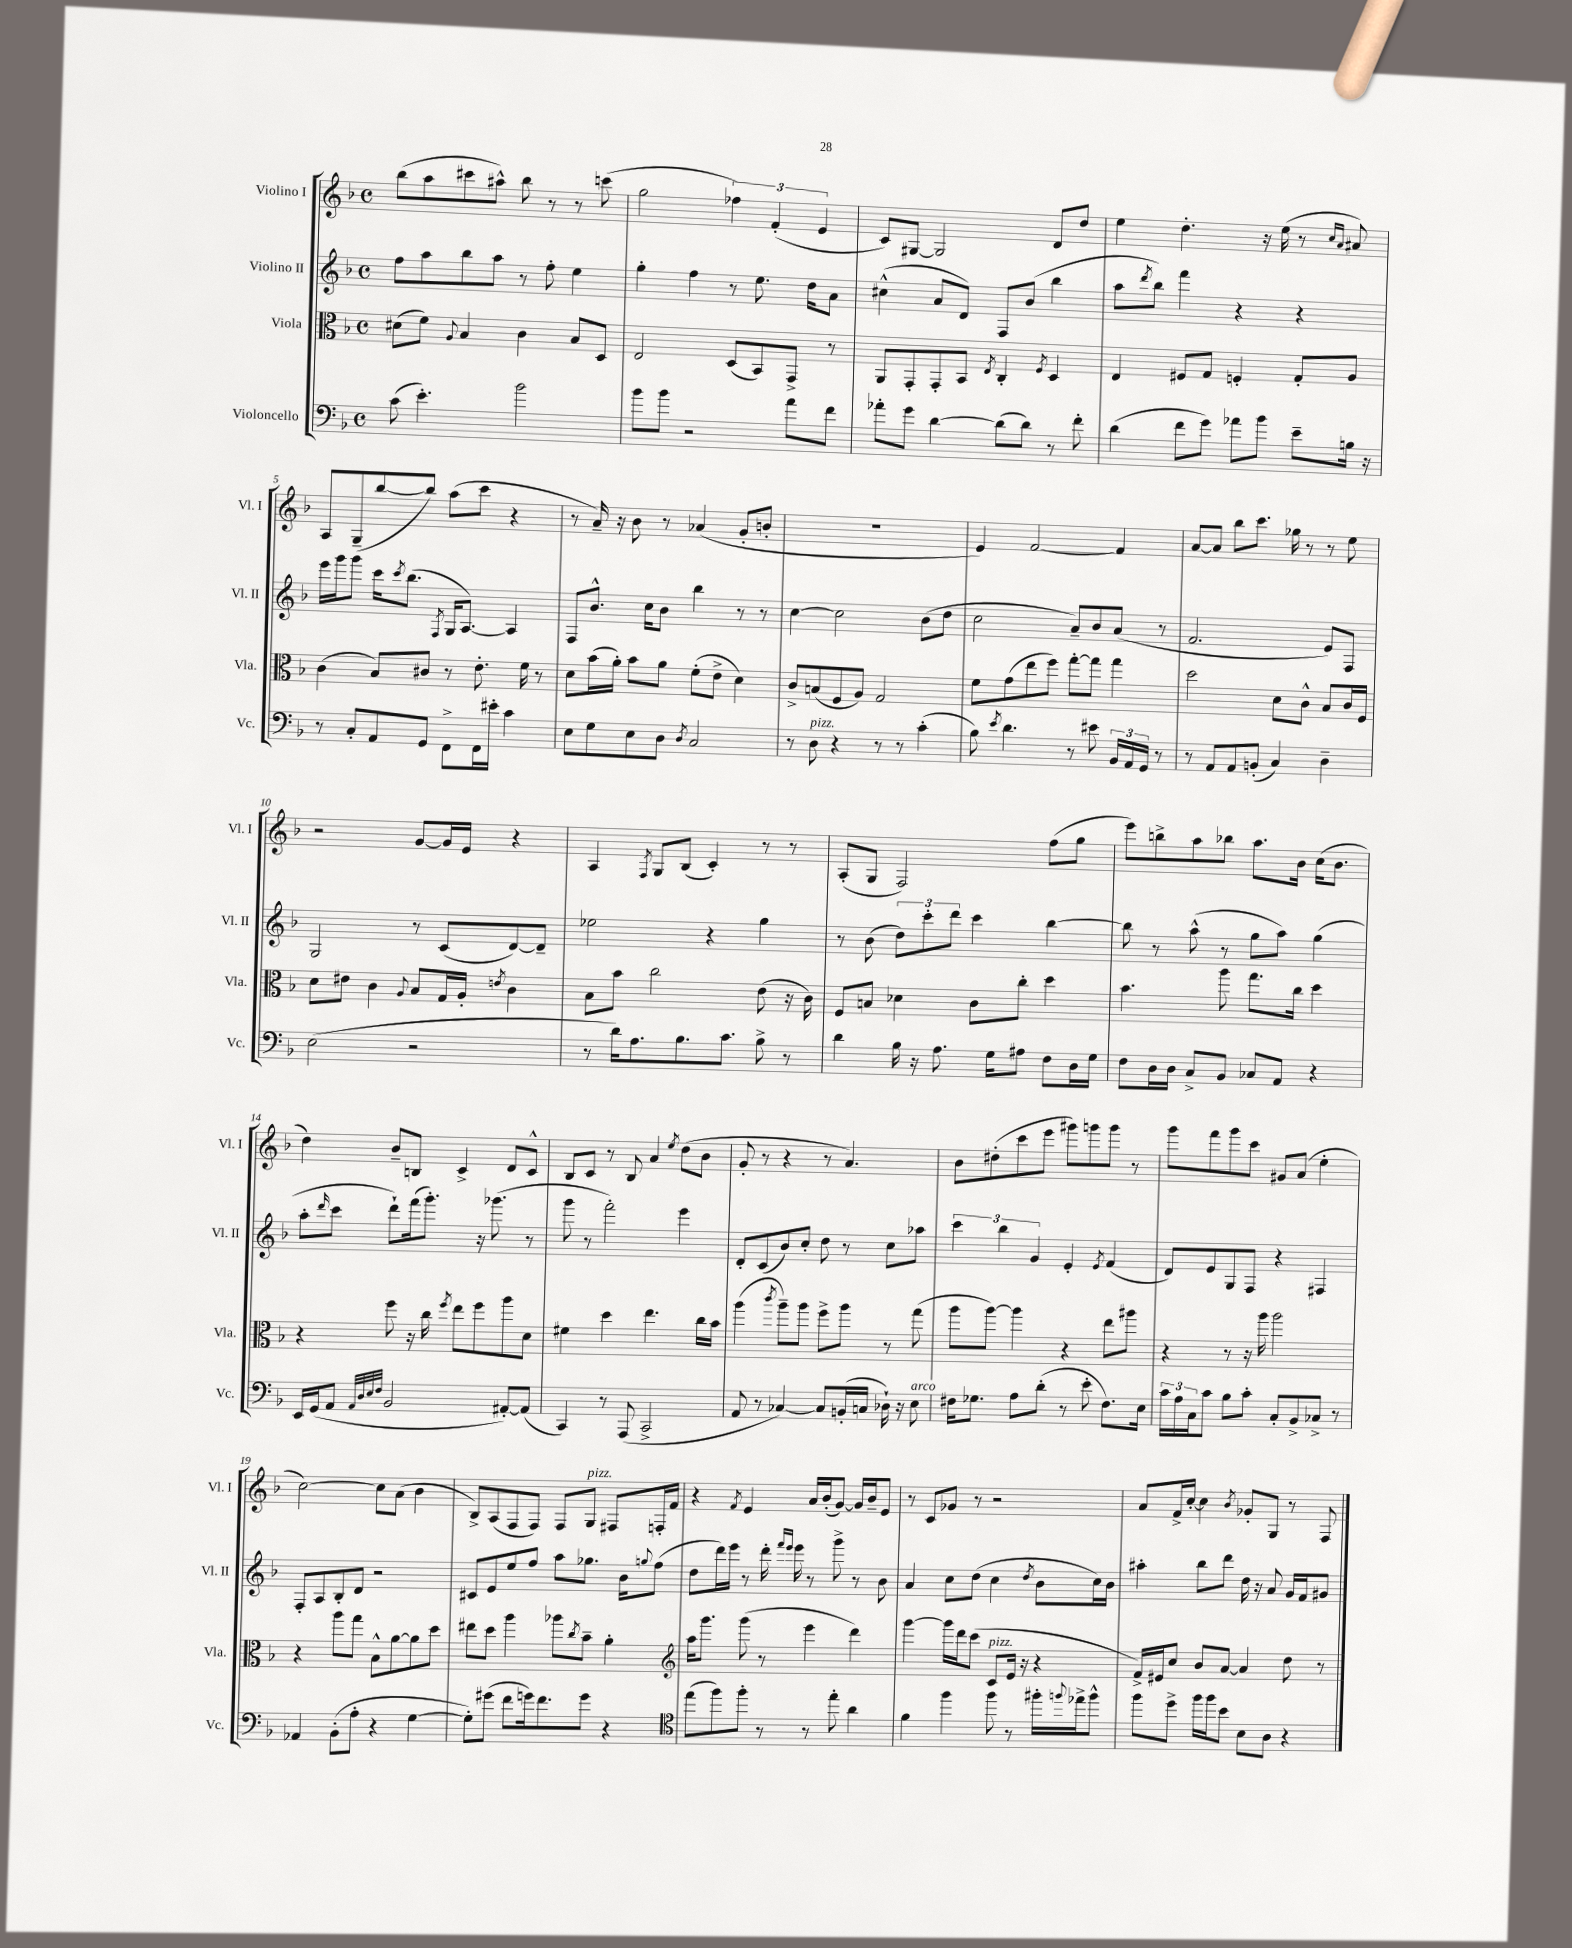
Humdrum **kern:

**kern	**kern	**kern	**kern
*staff4	*staff3	*staff2	*staff1
*clefF4	*clefC3	*clefG2	*clefG2
*k[b-]	*k[b-]	*k[b-]	*k[b-]
*M4/4	*M4/4	*M4/4	*M4/4
*met(c)	*met(c)	*met(c)	*met(c)
(8c\	(8d#\L	8ff\L	(8bb-\L
4.e'\)	8f\J)	8aa\	8aa\
.	8qqA/	.	.
.	4B-/	8bb-\	8ccc#\
.	.	8aa\J	8aa#^^\J)
2b-\	4c\	8r	8bb-\
.	.	8ff'\	8r
.	8B-/L	4ee\	8r
.	8D/J	.	(8ccc\
=	=	=	=
8b-\L	2E/	4gg'\	2gg\
8b-\J	.	.	.
2r	.	4ff\	.
.	(8D/L	8r	6ff-\)
.	8BB-/)	8.ee\	.
.	.	.	(6f'/
8a\L	8GG^/J	.	.
.	.	16dd\LK	.
.	.	.	6e/
8f\J	8r	8a\J	.
=	=	=	=
8a-'\L	8AA/L	(4cc#^^\	8c/L)
8g\J	8GG'/	.	[8G#/J
[4d\	8GG'/	8a/L	2G#/]
.	8BB-/J	8d/J)	.
.	8qE/	.	.
(8d\]L	4C'/	8F/L	.
8d\J)	.	(8b-/J	.
.	8qF/	.	.
8r	4D/	4bb-\	8d/L
8f'\	.	.	8dd/J
=	=	=	=
(4d\	4E/	8aa\L	4ee\
.	.	8qddd/	.
.	.	8bb-\J)	.
8f\L	8F#/L	4fff\	4.dd'\
8g\J)	8G/J	.	.
8a-\L	4F'/	4r	.
8b-\J	.	.	16r
.	.	.	(16ee\
8e~\L	8G'/L	4r	8r
.	.	.	16qqcc/LL
.	.	.	16qqa/JJ
16B\Jk	8A/J	.	8a#/)
16r	.	.	.
=	=	=	=
8r	(4c\	16eee\LL	8A/L
.	.	16ggg\J	.
8C'/L	.	8ggg\J	(8G~/
8AA/	8B-/L)	16ccc\LK	[8bb-/
.	.	8qccc/	.
.	.	(8.bb-\J	.
8GG/J	8c#/J	.	8bb-/]J)
.	.	8qF/	.
8FF^\L	8r	16G/LK	(8aa\L
.	.	[8.A/J)	.
16FF\L	8.e'\	.	8ccc\J
16e#'\JJ	.	.	.
4c\	.	4A/]	4r
.	16f\	.	.
.	8r	.	.
=	=	=	=
8E\L	8d\L	8F/L	8r
8G\	(16b-\L	8.b-^^/J	16a~/)
.	16a'\JJ)	.	16r
8E\	8b-\L	.	8b-\
.	.	16cc\LK	.
8D\J	8a\J	8b-\J	8r
8qD/	.	.	.
2C/	(8f'\L	4bb-\	(4a-/
.	8e^\J	.	.
.	4d\)	8r	8g'/L
.	.	8r	8b'/J
=	=	=	=
8r	8c^/L	[4cc\	1r
8D\	(8B/	.	.
4r	8F/	2cc\]	.
.	8A/J)	.	.
8r	2G/	.	.
8r	.	.	.
(4c'\	.	(8b-\L	.
.	.	8dd\J	.
=	=	=	=
8B-\)	8f\L	2cc\	4e/)
8qe/	.	.	.
4.d\	(8g\	.	.
.	8ee\	.	[2f/
.	8ff\J)	.	.
8r	[8gg'\L	8a~/L)	.
8e#\	8gg\]J	8b-/	.
24BB-/LL	4gg\	(8a/J	4f/]
24AA/	.	.	.
24GG/JJ	.	.	.
8r	.	8r	.
=	=	=	=
8r	2dd\	2.f/	[8a/L
8AA/L	.	.	8a/]J
8AA/	.	.	8bb-\L
(8BB'/J	.	.	8.ccc\J
4C/)	8d\L	.	.
.	.	.	16gg-\
.	8c^^\J	.	8r
4D~\	8B-/L	8e/L)	8r
.	16c/L	8F/J	8ee\
.	16F/JJ	.	.
=	=	=	=
(2E\	8d\L	2G/	2r
.	8e#\J	.	.
.	4c\	.	.
.	8qqA/	.	.
2r	8B-/L	8r	[8g/L
.	16G/L	(8c/L	16g/]L
.	16A'/JJ	.	16e/JJ
.	8qe/	.	.
.	4c\	[8d/)	4r
.	.	8d~/]J	.
=	=	=	=
8r	8B-\L	2ee-\	4A/
16d\LK)	8b-\J	.	.
8.A\	.	.	.
.	.	.	8qF/
.	2cc\	.	8G/L
8.B-\	.	.	(8B-/J
.	.	4r	4c'/)
8.c\J	.	.	.
8B-^\	(8e\	4gg\	8r
8r	16r	.	8r
.	16c\)	.	.
=	=	=	=
4d\	8F/L	8r	(8A'/L
.	8B/J	(8b-\	8G/J
16B-\	4d-\	12dd\L)	2F/)
16r	.	.	.
.	.	12ccc'\	.
8.A\	.	.	.
.	.	12ddd\J	.
.	8c\L	4ccc\	.
16G\LK	.	.	.
8A#\J	8cc'\J	.	.
8F\L	4dd\	[4bb-\	(8ff\L
16D\L	.	.	8gg\J
16G\JJ	.	.	.
=	=	=	=
8F\L	4.b-\	8bb-\]	8eee\L)
16D\L	.	8r	8bb^\
16D\JJ	.	.	.
8C^/L	.	(8aa^^\	8aa\
8BB-/J	8aa\	8r	8bb-\J
8C-/L	8.gg\L	8gg\L	8.aa\L
8AA/J	.	8aa\J)	.
.	16cc\Jk	.	16b-\Jk
4r	4dd\	(4gg\	(16cc\LK
.	.	.	8.b-\J
=	=	=	=
16EE/LL	4r	8aa'\L	4dd\)
(16GG/J	.	.	.
.	.	16qqddd/	.
8AA/J	.	8ccc\J	.
32qqAA/LLL	.	.	.
32qqD/	.	.	.
32qqE/	.	.	.
32qqF/JJJ	.	.	.
2BB-/	8ff\	8ddd`\L)	8b-~/L
.	16r	(16fff\k	8B/J
.	16cc\	8.ggg'\J)	.
.	8qff/	.	.
.	8ee\L	.	4c^/
.	8ff\	16r	.
.	.	(8.ggg-\	.
[8AA#'/L)	8aa\	.	8d/L
(8AA#/]J	8d\J	8r	8c^^/J
=	=	=	=
4CC/)	4f#\	8ggg\	8B-/L
.	.	8r	8c/J
8r	4dd\	2fff'\)	8r
(8AAA/	.	.	8B-/
2CC^/	4.ee\	.	4a/
.	.	.	8qee/
.	.	4eee\	(8dd\L
.	16cc\LL	.	8b-\J
.	16b-\JJ	.	.
=	=	=	=
8AA/	(4aa\	8d'/L	8g'/
8r	.	(8c/	8r
.	8qccc/	.	.
[4C-/)	8aa~\L)	8b-/)	4r
.	8aa\J	8cc'/J	.
8C-/]L	8ff^\L	8dd\	8r
(16BB'/L	8aa\J	8r	4.a/)
16C/JJ	.	.	.
16D-`\)	8r	8cc\L	.
16r	.	.	.
8E\	(8gg\	8aa-\J	.
=	=	=	=
16F#\LK	8aa\L	6ccc\	8b-\L
8.G-\J	.	.	.
.	[8aa\J)	.	(8dd#'\
.	.	6bb-\	.
8A\L	4aa\]	.	8ccc\
.	.	6g/	.
(8d'\J	.	.	8eee\J
8r	4r	4e'/	8ggg#\L)
8e'\	.	.	8ggg\
.	.	8qe/	.
8.F#\L)	8ee\L	(4f/	8ggg\J
.	8aa#\J	.	8r
16E\Jk	.	.	.
=	=	=	=
24c\LL	4r	8d/L)	8ggg\L
24A\	.	.	.
24C\J	.	.	.
8c\J	.	8e/	8fff\
8B-\L	8r	8G/	8ggg\
8c'\J	16r	8F/J	8ccc\J
.	16aa\	.	.
8C'/L	2aa\	4r	8g#/L
8BB-^/	.	.	(8a/J
8C-^/J	.	4F#/	4ee'\
8r	.	.	.
=	=	=	=
4AA-/	4r	8F'/L	[2cc\)
.	.	8A/	.
(8BB-'\L	8aa\L	8B-'/	.
8A'\J	8gg\J	8d/J	.
4r	8B-^^\L	2r	8cc\]L
.	[8a\	.	(8a\J
[4G\	8a\]	.	4b-\
.	8dd\J	.	.
=	=	=	=
8G'\]L)	8ee#\L	8c#/L	8B-^/L)
(8g#\J	8dd\J	8e/	(8A/
8f\L	4aa\	8ee/	8F/
16g\k)	.	8ff/J	8F/J)
8.f\	.	.	.
.	8aa-\L	8aa\L	8F/L
.	8qcc/	.	.
8g\J	8b-~\J	8.gg-\J	8G/J
4r	4a'\	.	8F#/L
.	.	16b-\LK	.
.	.	8qqgg/	.
.	.	(8ff\J	16F'/L
.	.	.	16f/JJ
=	=	=	=
*clefC4	*clefG2	*	*
(8ee\L	16aa\LK	8dd\L	4r
.	8.ggg\J	.	.
8ff\)	.	16ddd\L)	.
.	.	16eee\JJ	.
.	.	.	8qf/
8ff'\J	(8ggg\	8r	4e/
8r	8r	16ddd'\	.
.	.	16qqfff/LL	.
.	.	16qqeee/JJ	.
.	.	16eee\	.
8r	4eee\	8r	16a/LL
.	.	.	(16b-'/J
8ee'\	.	8ggg^\	[8g/J)
4a\	4ddd\)	8r	16g/]LL
.	.	.	16b-~/J
.	.	8b-\	8e/J
=	=	=	=
4f\	[4ggg\	4a/	8r
.	.	.	8c/L
4ff\	16ggg\]LL	8cc\L	8g-/J
.	16ddd\J	.	.
.	(8ccc\J	(8dd\J	8r
8ff\	8c/L	4cc\	2r
8r	16e/Jk	.	.
.	16r	.	.
.	.	8qdd/	.
16ff#'\LL	4r	8b-\L	.
8qqff/	.	.	.
16ee-^\J	.	.	.
8ff^^\J	.	16cc\L)	.
.	.	16b-\JJ	.
=	=	=	=
8ff\L	16f^/LL)	4aa#'\	8a/L
.	16e#/J	.	.
8dd^\J	8cc/J	.	16f^/L
.	.	.	[16cc'/JJ
16ff\LL	8b-/L	8bb-\L	4cc\]
16ff\J	.	.	.
8b-\J	[8a/J	8ddd\J	.
.	.	.	8qb-/
8B-\L	4a/]	16dd\	8g-'/L
.	.	16r	.
8A\J	.	8a/	8G/J
4r	8dd\	16g/LL	8r
.	.	16f/J	.
.	8r	8g#/J	8F/
==	==	==	==
*-	*-	*-	*-
